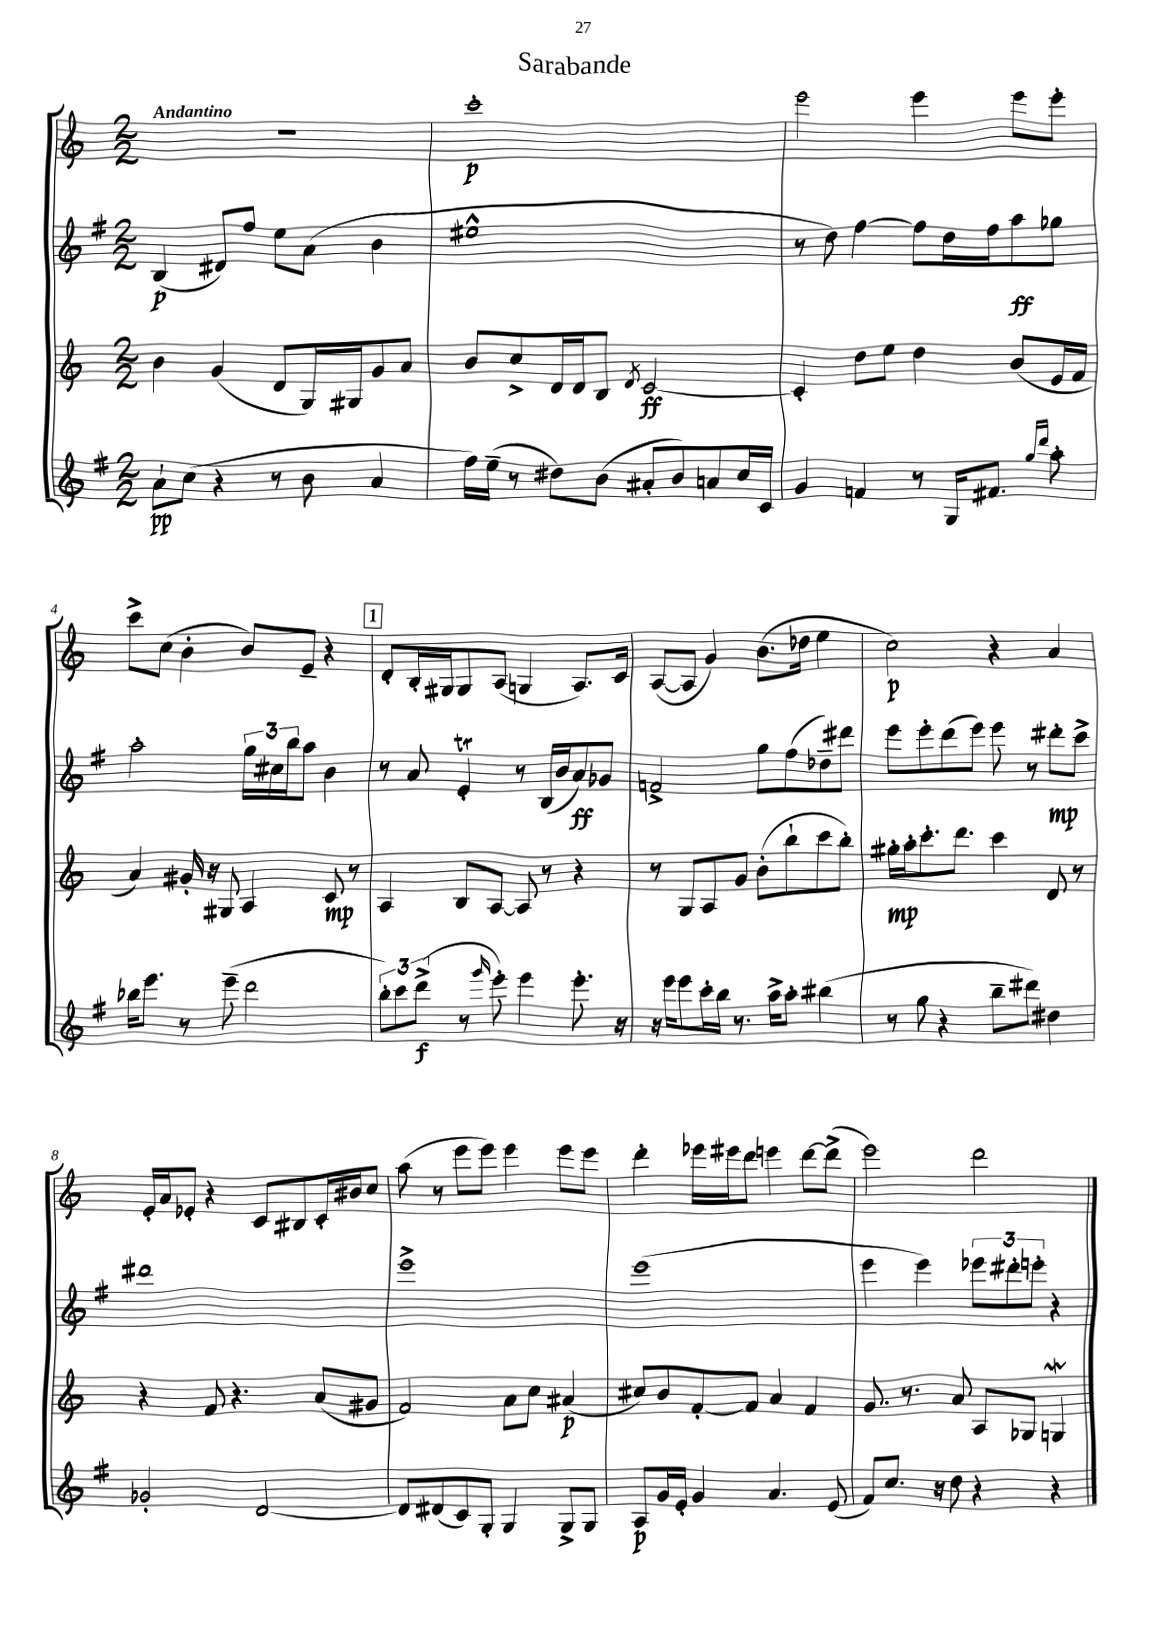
\header { title = "Sarabande" }
<<
\new StaffGroup <<
\new Staff = "s0" {
    \clef treble \key c \major \numericTimeSignature \time 2/2 \tempo "Andantino"
    R1 |
    c'''1-.\p |
    e'''2 e'''4 e'''8 e'''8-. |
    c'''8-> c''8( b'4-. b'8) e'8-- r4 |
    \mark \markup { \box "1" } d'8-. b16-. gis16 gis8 a8( g4 a8.) c'16 |
    a8~( a8 g'4) b'8.( des''16 e''4 |
    c''2\p) r4 a'4 |
    e'16-. a'16 ees'8-. r4 c'8 bis8 c'16-. bis'16 c''8 |
    a''8( r8 e'''8 e'''8) e'''4 e'''8 e'''8 |
    d'''4-. ees'''16 eis'''16 d'''8 e'''4 d'''8~ d'''8->( |
    e'''2) d'''2 \bar "|." |
}
\new Staff = "s1" {
    \clef treble \key g \major \numericTimeSignature \time 2/2
    b4\p( dis'8) fis''8 e''8 a'8( b'4 |
    eis''1-^ |
    r8 d''8) fis''4~ fis''8 d''16 fis''16 a''8\ff ges''8 |
    a''2-. \tuplet 3/2 { g''16 cis''16 b''16 } a''8 b'4 |
    \mark \markup { \box "1" } r8 a'8 e'4-.\trill r8 b16( b'16 a'8\ff) ges'8 |
    f'2-> g''8 fis''8( des''8--) dis'''8 |
    e'''8 e'''8-. d'''8( e'''8) e'''8 r8 dis'''8-.\mp c'''8-> |
    dis'''1 |
    e'''1-> |
    e'''1( |
    e'''4 e'''4) \tuplet 3/2 { ees'''8 dis'''8-. e'''8-. } r4 \bar "|." |
}
\new Staff = "s2" {
    \clef treble \key c \major \numericTimeSignature \time 2/2
    b'4 g'4( d'8 g16) gis16 g'8 a'8 |
    b'8 c''8-> d'16 d'16 b8 \acciaccatura { d'8 } c'2~\ff |
    c'4-. d''8 e''8 d''4 b'8( e'16 f'16 |
    a'4) gis'16-. r16 gis8 a4 c'8\mp r8 |
    \mark \markup { \box "1" } a4 b8 a8~ a8 r8 r4 |
    r8 g8 a8 g'8 b'8-.( b''8-! c'''8 b''8-.) |
    gis''16-.\mp a''16-. c'''8.-. d'''8. c'''4 d'8 r8 |
    r4 f'8 r4. a'8( gis'8 |
    f'2) a'8 c''8 ais'4\p( |
    cis''8) b'8 f'8~-. f'8 a'4 f'4 |
    g'8. r8. a'8 a8 ges8 g4\mordent \bar "|." |
}
\new Staff = "s3" {
    \clef treble \key g \major \numericTimeSignature \time 2/2
    a'8-!\pp c''8( r4 r8 b'8 a'4 |
    fis''16) e''16--( r8 dis''8) b'8( ais'8-. b'8) a'8 c''16 c'16 |
    g'4 f'4 r8 g16 fis'8. \grace { g''16 d'''16 } a''8-. |
    bes''16 e'''8. r8 e'''8--( d'''2 |
    \mark \markup { \box "1" } \tuplet 3/2 { b''8-.) c'''8 d'''8->\f( } r8 \grace { g'''16 } e'''8-.) e'''4 e'''8.-. r16 |
    r16 e'''16 e'''8 c'''16-. b''16 r8. a''16-> a''8-. bis''4( |
    r8 g''8 r4 b''8-- dis'''8) dis''4 |
    ges'2-. d'2~ |
    d'8 dis'8( c'8) g8-. g4 g8-> g8 |
    a8\p g'16 e'16-. g'4 a'4. e'8( |
    fis'8) c''8. r16 d''8 r4 r4 \bar "|." |
}
>>
>>
